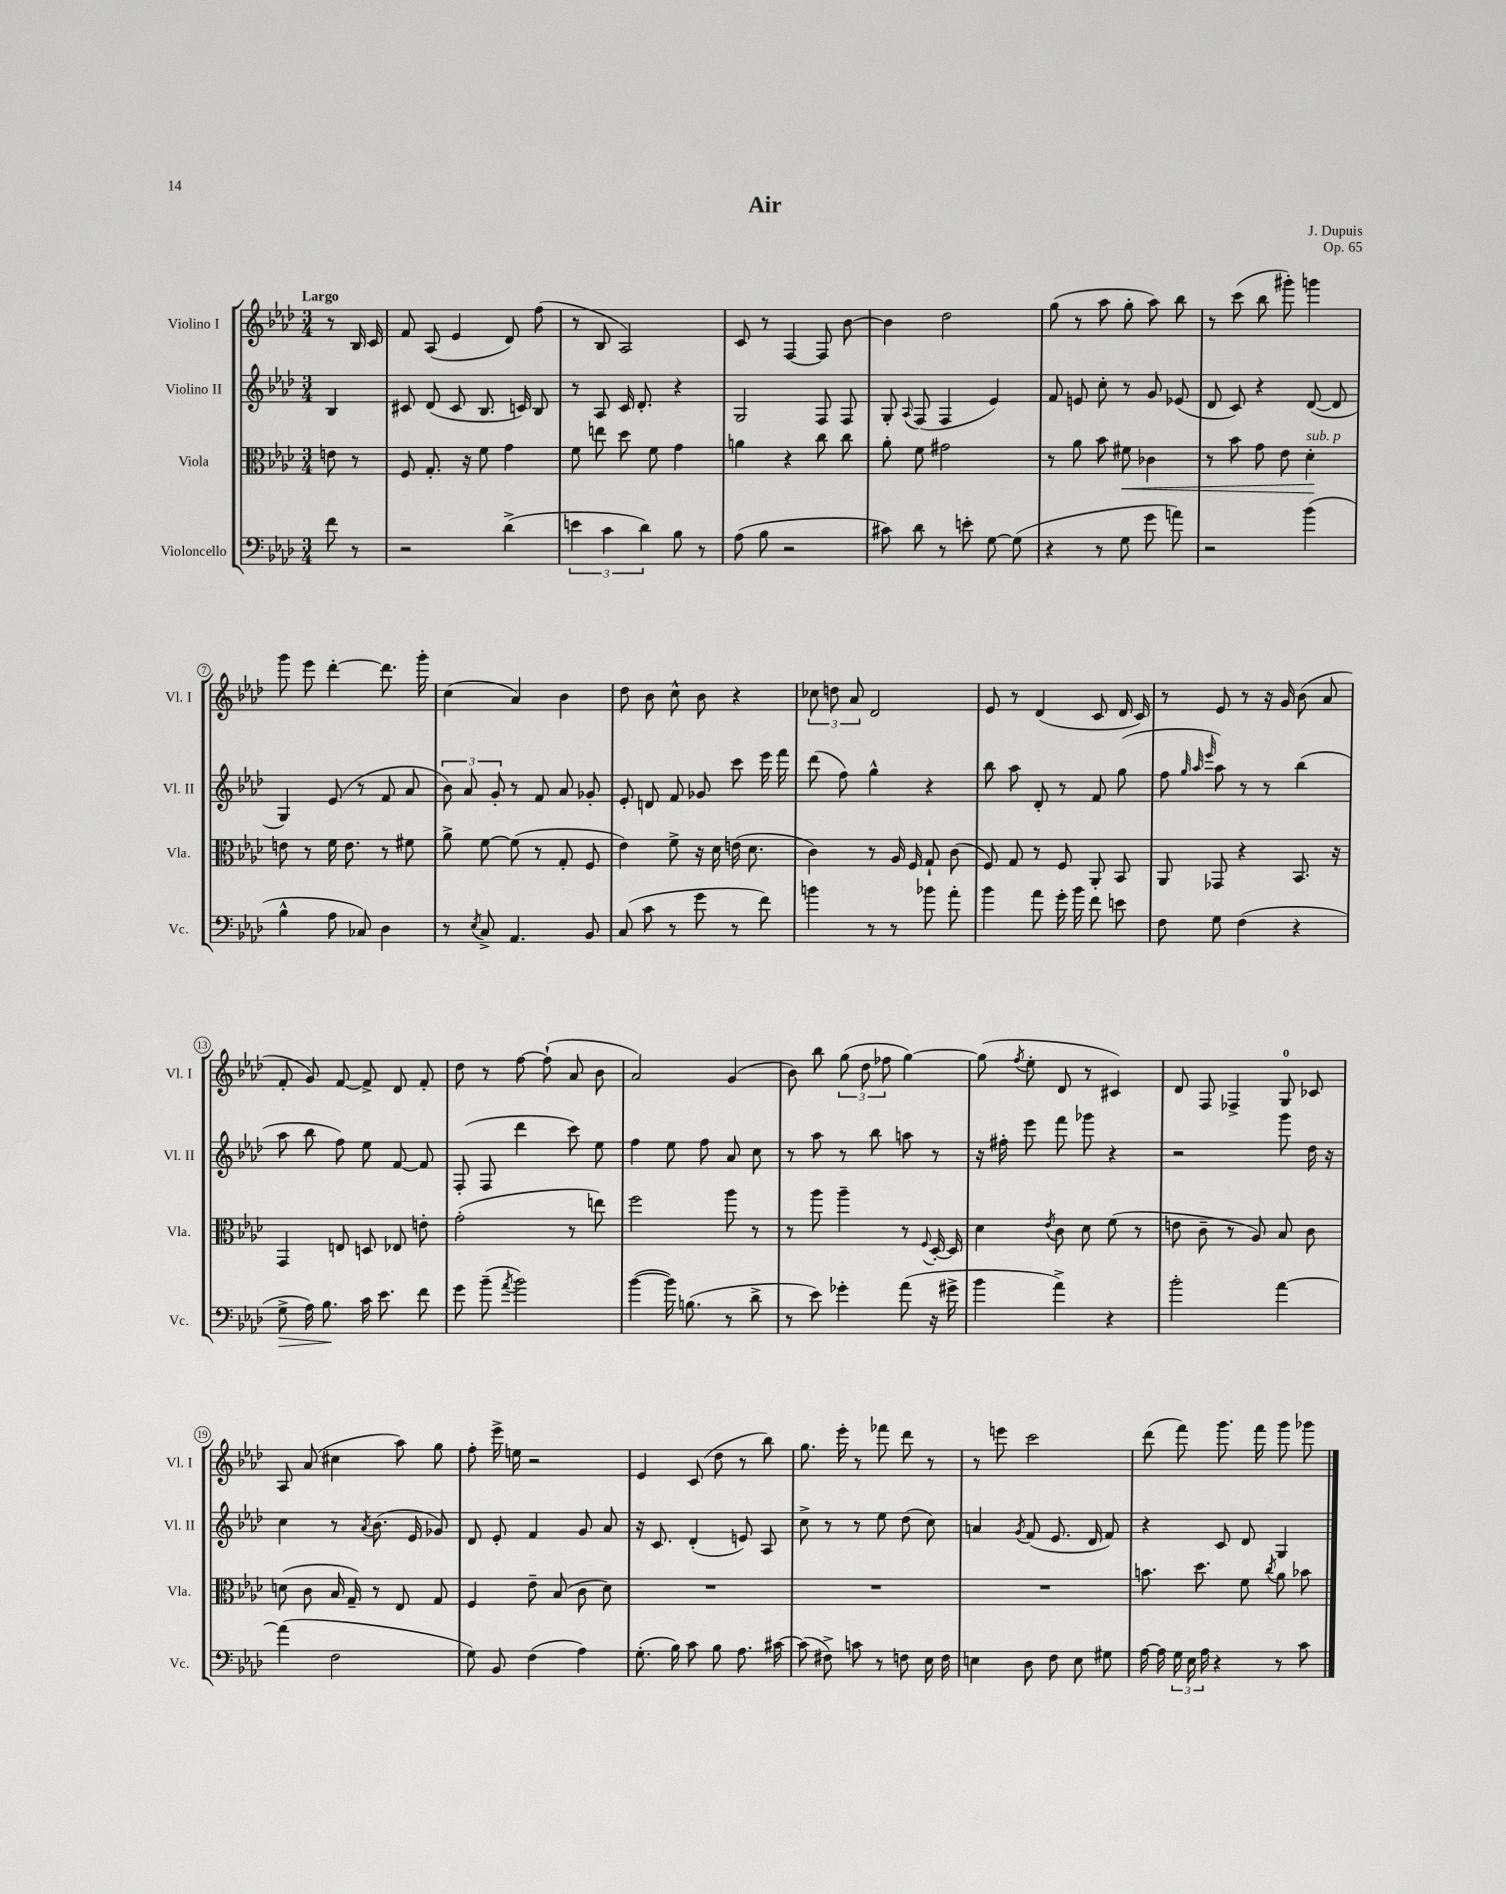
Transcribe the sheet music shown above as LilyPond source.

\header { title = "Air" composer = "J. Dupuis" opus = "Op. 65" }
<<
\new StaffGroup <<
\new Staff = "s0" \with { instrumentName = "Violino I" shortInstrumentName = "Vl. I" } {
    \clef treble \key aes \major \numericTimeSignature \time 3/4 \partial 4 \tempo "Largo"
    \autoBeamOff r8 bes16 c'16 |
    f'8 aes8( ees'4 des'8) f''8( |
    r8 bes8 aes2) |
    c'8 r8 f4~ f8 bes'8~ |
    bes'4 des''2 |
    g''8( r8 aes''8 g''8-. aes''8) bes''8 |
    r8 c'''8( bes''8 gis'''8-.) g'''4 |
    g'''8 ees'''8 des'''4~-. des'''8. g'''16-. |
    c''4( aes'4) bes'4 |
    des''8 bes'8 c''8-^ bes'8 r4 |
    \tuplet 3/2 { ces''8 d''8 aes'8 } des'2 |
    ees'8 r8 des'4( c'8 des'16 c'16) |
    r8 ees'8 r8 r16 g'16 bes'8( aes'8 |
    f'8-. g'8) f'8~ f'8-> des'8 f'8-. |
    des''8 r8 f''8~ f''8-!( aes'8 bes'8 |
    aes'2) g'4( |
    bes'8) bes''8 \tuplet 3/2 { g''8( des''8 fes''8 } g''4~) |
    g''8( \acciaccatura { f''8 } ees''8-. des'8 r8 cis'4) |
    des'8 f8 fes4-> g8-0 ces'8 |
    aes8 aes'8( cis''4 aes''8) g''8 |
    f''8-. ees'''16-> e''16 r2 |
    ees'4 c'8( des''8 r8 bes''8) |
    g''8. ees'''16-. r8 fes'''8 des'''8 r8 |
    r8 e'''8 c'''2 |
    des'''8( f'''8) g'''8. f'''16 g'''8 ges'''8 \bar "|." |
}
\new Staff = "s1" \with { instrumentName = "Violino II" shortInstrumentName = "Vl. II" } {
    \clef treble \key aes \major \numericTimeSignature \time 3/4 \partial 4
    \autoBeamOff bes4 |
    cis'8 des'8( cis'8 bes8. c'16) bes8 |
    r8 aes8 c'16 des'8.-. r4 |
    g2 f8 f8 |
    g8-. \appoggiatura { aes8 } f8( f4 ees'4) |
    f'8 e'8 c''8-. r8 g'8 ees'8( |
    des'8 c'8) r4 des'8~( des'8 |
    g4) ees'8( r8 f'8 aes'8 |
    \tuplet 3/2 { bes'8) aes'8 g'8-. } r8 f'8 aes'8 ges'8-. |
    ees'8-. d'8 f'8 ges'8 c'''8 ees'''16 f'''16 |
    des'''8( f''8) g''4-^ r4 |
    bes''8 aes''8 des'8-. r8 f'8 g''8( |
    f''8 \grace { g''32 aes''32 ees'''32 } aes''8) r8 r8 bes''4( |
    aes''8 bes''8 f''8) ees''8 f'8~ f'8 |
    f8-.( f8 des'''4 c'''8) ees''8 |
    f''4 ees''8 f''8 aes'8 c''8 |
    r8 aes''8 r8 bes''8 a''8 r8 |
    r16 fis''16-. ees'''8 f'''8 ges'''8 r4 |
    r2 g'''8 des''16 r16 |
    c''4 r8 \acciaccatura { aes'8 } bes'8.( ees'16 ges'8) |
    des'8 ees'8-. f'4 g'8 aes'8 |
    r16 c'8. des'4-.( e'8) aes8 |
    c''8-> r8 r8 ees''8 des''8( c''8) |
    a'4 \acciaccatura { g'8 } f'8( ees'8. des'16 f'8) |
    r4 c'8 des'8 g4 \bar "|." |
}
\new Staff = "s2" \with { instrumentName = "Viola" shortInstrumentName = "Vla." } {
    \clef alto \key aes \major \numericTimeSignature \time 3/4 \partial 4
    \autoBeamOff e'8 r8 |
    f8 g8.-. r16 f'8 g'4 |
    f'8 e''8 des''8 f'8 g'4 |
    a'4 r4 c''8 c''8 |
    aes'8-. f'8 gis'2 |
    r8 aes'8 bes'8 fis'8\< ces'4 |
    r8 bes'8 g'8 ees'8 des'4-.\!^\markup { \italic "sub. p" } |
    e'8 r8 f'16 e'8. r8 fis'8 |
    aes'8-> f'8~ f'8( r8 g8-. f8 |
    ees'4) f'8-> r16 des'16 e'16( des'8. |
    c'4) r8 aes16 f16 g8-! c'8( |
    f8) g8 r8 f8 aes,8-. bes,8 |
    aes,8 ges,8 r4 bes,8. r16 |
    g,4 e8 d8 ees8 e'8-. |
    g'2-.( r8 e''8) |
    f''2 aes''8 r8 |
    r8 aes''8 aes''4-- r8 \appoggiatura { f8 } des16~-. des16 |
    des'4 \acciaccatura { ees'8 } c'8 des'8 f'8( r8 |
    e'8 c'8-- r8 aes8) bes8 c'8 |
    d'8( c'8 bes16 g16--) r8 ees8 g8 |
    f4 ees'8-- bes8( c'8 des'8) |
    R2. |
    R2. |
    R2. |
    b'8. des''8. f'8 \acciaccatura { c''8 } aes'8 bes'8 \bar "|." |
}
\new Staff = "s3" \with { instrumentName = "Violoncello" shortInstrumentName = "Vc." } {
    \clef bass \key aes \major \numericTimeSignature \time 3/4 \partial 4
    \autoBeamOff f'8 r8 |
    r2 des'4->( |
    \tuplet 3/2 { e'4 c'4 des'4) } bes8 r8 |
    aes8( bes8 r2 |
    cis'8) des'8 r8 e'8-. g8~ g8( |
    r4 r8 g8 g'8 a'8) |
    r2 bes'4( |
    bes4-^ aes8 ces8) des4 |
    r8 \acciaccatura { ees8 } c8-> aes,4. bes,8 |
    c8( c'8 r8 g'8 r8 f'8) |
    b'4 r8 r8 bes'8 aes'8-. |
    bes'4 aes'8 g'16-. bes'16 f'8 e'8 |
    f8 g8 f4( r4 |
    g8->\> aes16) bes8.\! c'16 ees'8. f'8 |
    g'8 bes'8--( \acciaccatura { aes'8 } bes'2) |
    bes'4~( bes'16) b8.( r8 des'8-> |
    r8 ees'8) ges'4-. aes'8( r16 gis'16-> |
    bes'4 aes'4->) r4 |
    bes'2-. aes'4~ |
    aes'4( f2 |
    g8) bes,8 f4( aes4) |
    g8.-.( bes16) c'8 bes8 aes8. cis'16~ |
    cis'8( fis8->) c'8 r8 f8 ees16 f16 |
    e4 des8 f8 e8 gis8 |
    aes16~ aes16 \tuplet 3/2 { g16 ees16 aes16 } r4 r8 c'8 \bar "|." |
}
>>
>>
\layout { \context { \Score \override BarNumber.stencil = #(make-stencil-circler 0.1 0.3 ly:text-interface::print) } }
